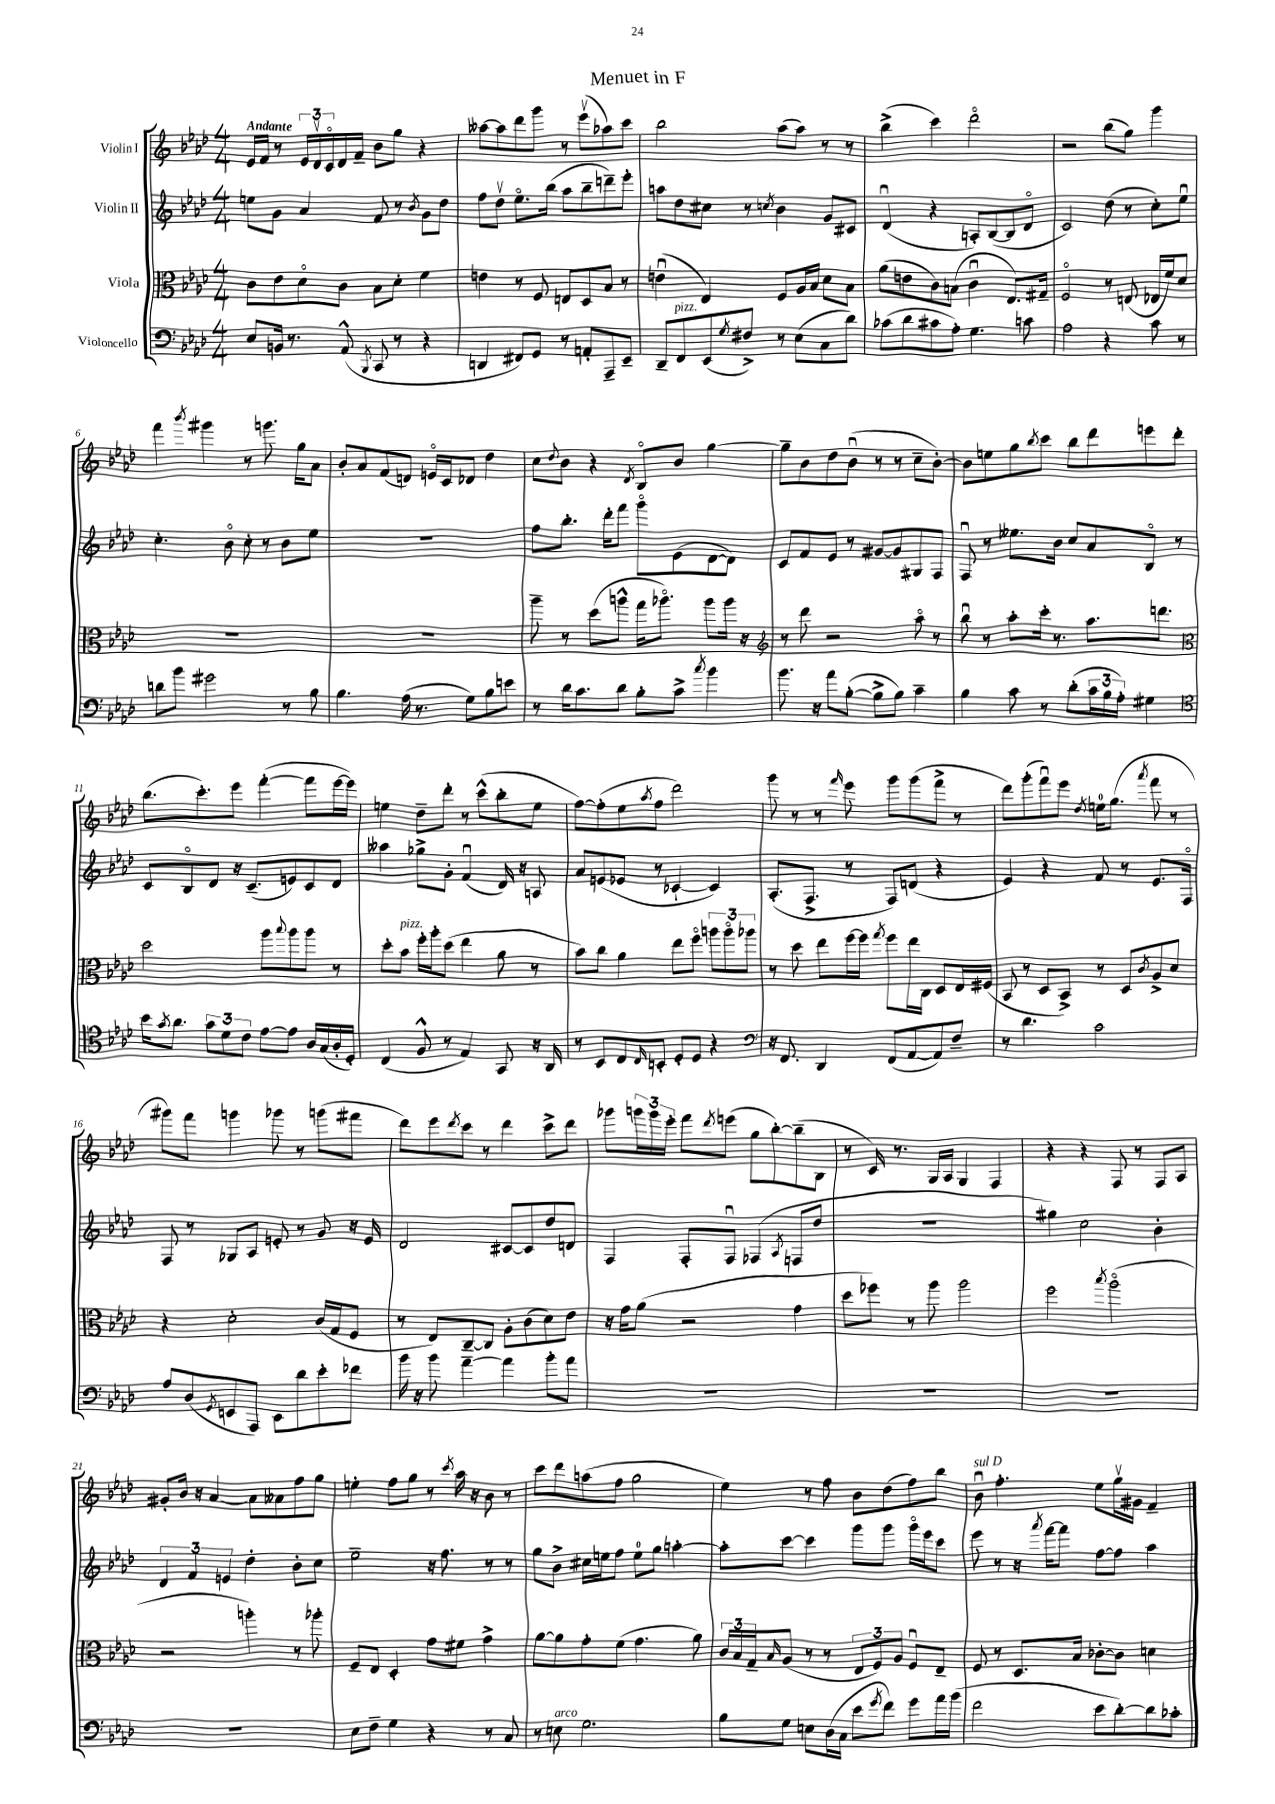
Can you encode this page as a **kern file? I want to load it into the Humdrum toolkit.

**kern	**kern	**kern	**kern
*staff4	*staff3	*staff2	*staff1
*clefF4	*clefC3	*clefG2	*clefG2
*k[b-e-a-d-]	*k[b-e-a-d-]	*k[b-e-a-d-]	*k[b-e-a-d-]
*M4/4	*M4/4	*M4/4	*M4/4
8E-	8c	8ee	16e-
.	.	.	16f
16BB	8e-	8g	8r
8.r	.	.	.
.	8d-o	4a-	24e-
.	.	.	24d-v
.	.	.	24co
(8AA-^^	8c	.	16d-
.	.	.	16f~
8qBBB-	.	.	.
8CC	8B-	8f	8b-
8r	8d-'	8r	8gg
.	.	8qb-	.
4r	4f	8g	4r
.	.	8dd-	.
=	=	=	=
4DD	4e	8ff	[8aa--
.	.	8dd-v	8aa--]
8FF#)	8r	8.ee-o	8ddd-
8GG	8F	.	8ggg
.	.	(16bb-	.
8r	8E	8aa-	8r
8AA'	8D-	8bb-~	(8eee-v
8AAA-~	8B-	8ddd~)	8aa-)
8EE-~	8r	8eee-'	8ccc
=	=	=	=
8DD-~	(4eu	8aa	2bb-
8FF	.	8dd-	.
(8EE-	4E-)	8cc#	.
8qG	.	.	.
8F#^)	.	8r	.
.	.	8qcc	.
8r	8F	4b-	(8aa-
(8E-	16A-	.	8aa-)
.	16B-	.	.
8C	8d-	8g	8r
8d-)	8B-	8c#	8r
=	=	=	=
(8c-	(8a-	(4d-u	(4bb-^
8d-	8e	.	.
8c#	8c)	4r	4ccc)
8A-')	(8B	.	.
4.G	4cu	8A')	2ddd-o
.	.	([8B-	.
.	8.E-)	8B-]	.
8c	.	8d-o	.
.	16G#~	.	.
=	=	=	=
2A-	2Fo	2c)	2r
4r	8r	(8dd-	(8bb-
.	(8E	8r	8gg)
8c	16E-	8cc')	4ggg
.	16f)	.	.
8r	8d-	8ee-u	.
=	=	=	=
8d	1r	4.cc'	4fff
8b-	.	.	.
.	.	.	8qbbb-
2g#	.	.	4ggg#
.	.	8b-o	.
.	.	8cc'	8r
.	.	8r	8.ggg
8r	.	8b-	.
.	.	.	16gg
8B-	.	8ee-	8a-
=	=	=	=
4.B-	1r	1r	8b-'
.	.	.	8a-
.	.	.	(8f
(16A-	.	.	8d)
8.r	.	.	.
.	.	.	16eo
.	.	.	16c
8G)	.	.	8d-
8B-	.	.	4dd-
8e	.	.	.
=	=	=	=
8r	8aa-~	8ff	8cc
.	.	.	8qqdd-
16d-	8r	8.bb-'	8b-
8.c	.	.	.
.	(8dd-	.	4r
.	.	16ddd-'	.
8d-	8aa^^	8fff	.
.	.	.	8qd-
8B-'	16gg	8gggo	8B-o
.	8.aa-o)	.	.
8c^	.	(8e-	8b-
8qcc	.	.	.
4b-	8aa-	[8d-	[4gg
.	16aa-	8d-])	.
.	16r	.	.
=	=	=	=
*	*clefG2	*	*
8.b-	8r	8c	8gg~]
.	8ddd-	8f	8b-
16r	.	.	.
8a-	2r	8e-	8dd-
([8B-'	.	8r	(8b-u
8B-^]	.	[8g#	8r
8B-)	.	8g#]	8r
4c~	8aa-o	8G#	8cc~
.	8r	8F	[8b-')
=	=	=	=
4B-	8bb-u	8Fu	8b-]
.	8r	8r	8ee
8c	8aa-'	8.ee--	8gg
.	.	.	8qbb-
8r	16ccc'	.	8ccc
.	8.r	16b-	.
(8d-'	.	8cc	8bb-
24c	8.aa-	8a-	8ddd-
24B-	.	.	.
24A-')	.	.	.
4G#	.	8B-o	8eee
.	8.ddd	.	.
.	.	8r	8ddd-'
=	=	=	=
*clefC4	*clefC3	*	*
16b-	2dd-	8c	(8.bb-
8qg	.	.	.
8.a-	.	.	.
.	.	8B-o	.
.	.	.	8.ccc')
12g	.	8d-	.
12d-	.	.	.
.	.	16r	8eee-
12c	.	.	.
.	.	(8.c~	.
[8e-	8aa-	.	([4fff'
.	8qqbb-	.	.
8e-]	8aa-	8e)	.
16A-	8aa-	8c	8fff]
(16G	.	.	.
16A-'	8r	8d-	[16eee-
16D-')	.	.	16eee-])
=	=	=	=
(4C	8dd-'	4aa--	4ee
.	8b-	.	.
8F^^	16ff'	8gg-^	8dd-~
.	16aa-'	.	.
8r	(8dd-	8g'	8ddd-'
4E-)	4ee-	(4fu	8r
.	.	.	(8ccc^^
8GG	8a-	16d-)	8bb-'
.	.	16r	.
16r	8r	8A	8ee
16AA-	.	.	.
=	=	=	=
8r	8b-)	8a-	[8ff)
8BB-	8cc	(8e	(8ff']
8C	4a-	8e-	8ee-
16qqC	.	.	8qaa-
8BB'	.	8r	8ff
8D-'	8ee-	[4c-`	2ddd-)
8D-	8ffo	.	.
4r	12aa	4c-])	.
.	12aao	.	.
.	12aa-	.	.
=	=	=	=
*clefF4	*	*	*
16r	8r	(8.A-'	8ggg
8.FF	.	.	.
.	8dd-	.	8r
.	.	8.F^	.
4DD-	8ee-	.	8r
.	.	.	16qqfff
.	[16ff	8r	8eee-
.	16ff]	.	.
.	8qgg	.	.
(8FF	8ff	8F)	8ggg
[8AA-	16ee-	(8d	(8ggg
.	16C	.	.
8AA-])	8D-	4r	8fff^
8F~	16E-	.	8r
.	(16F#	.	.
=	=	=	=
8r	8BB-	4e-)	8ddd-)
4.d-	8r	.	(8ggg'
.	8D-	4r	8fffu)
.	8BB-^)	.	8eee-
.	.	.	8qdd-
2c	8r	8f	16ee
.	.	.	(8.gg
.	8D-	8r	.
.	8qc	.	8qaaa-
.	8A-^	8.e-	8fff
.	8d-	.	8r
.	.	16Fo	.
=	=	=	=
8A-	4r	8F	8ggg#)
(8D-	.	8r	8fff
8qGG	.	.	.
8EE	2d-'	8G-	4ggg
8AAA-)	.	8A-	.
8EE	.	8e'	8ggg-
8d-	.	8r	8r
8e-'	(16c	8g	(8ggg
.	16G	.	.
8f-	8F	16r	8fff#
.	.	16e	.
=	=	=	=
16b-	8r	2d-	8ddd-)
16r	.	.	.
8b-	8E-)	.	8eee-
.	.	.	8qddd-
[4a-~	[8C~	.	8ccc
.	8C]	.	8r
4a-]	8A-'	[8c#	4ddd-
.	(8c	8c#]	.
8b-'	8d-)	8dd-	8ccc^
8a-	8e-	8d	8ddd-
=	=	=	=
1r	16r	4F	8ggg-
.	16g	.	.
.	(8a-	.	24ggg
.	.	.	24ggg
.	.	.	24eee-'
.	2r	8F'	8fff
.	.	.	8qddd-
.	.	8Fu	(8eee
.	.	(4F-	8gg
.	.	.	[8bb-')
.	.	8qA-	.
.	4g	8F	(8bb-~]
.	.	8dd-	8B-
=	=	=	=
1r	8dd-	1r	8r
.	8ff-)	.	16c)
.	.	.	8.r
.	8r	.	.
.	8aa-	.	16G
.	.	.	16A-
.	2aa-	.	4G
.	.	.	4F
=	=	=	=
1r	2ff	4gg#)	4r
.	.	2cc	4r
.	8qbb-	.	.
.	(2aa-o	.	8F
.	.	.	8r
.	.	4b-'	8F
.	.	.	8A-
=	=	=	=
1r	2r	6d-	8g#'
.	.	.	16b-
.	.	6f	.
.	.	.	16r
.	.	.	[4a-
.	.	6e	.
.	4aa')	4dd-'	8a-]
.	.	.	8a--
.	8r	8b-'	8ff
.	8aa-'	8cc	8gg
=	=	=	=
8E-	8F~	2ee-~	4ee'
8F~	8E-	.	.
4G	4D-'	.	8ff
.	.	.	8gg
4r	8g	16r	8r
.	.	8.ff	.
.	.	.	8qccc
.	8f#	.	16aa-
.	.	.	16r
8r	4g^	8r	8b-
8C	.	8r	8r
=	=	=	=
8r	[8a-	8gg	8ccc
8E	8a-]	8b-^	8ddd-
2.G	8g'	16cc#	(8aa
.	.	16ee	.
.	(8f	8ff	8ff
.	4.g	8ee	2gg
.	.	8gg	.
.	.	[4aa'	.
.	8a-)	.	.
=	=	=	=
8B-	24c	8aa']	4ee-)
.	24B-	.	.
.	24G~	.	.
.	16qqB-	.	.
8G	(8A-	[8ccc	.
8E	8r	4ccc]	8r
(16D-	8r	.	8ff
16C	.	.	.
8e-	12E-	8ggg	8b-
.	12F)	.	.
8qg	.	.	.
8f)	.	8ggg	(8dd-
.	12A-	.	.
8g	8Fu	16gggo	8ff)
.	.	16eee-	.
16a-	8E-~	8ccc	8bb-
(16b-	.	.	.
=	=	=	=
2f	8F	8eee-	8b-u
.	8r	8r	4.ff'
.	8.D-	16r	.
.	.	8qaaa-	.
.	.	[16fff	.
.	.	8fff]	.
.	16B-	.	.
8e-	[8c-'	[8ff	8ee-
[8d-')	8c-]	8ff]	16ggv
.	.	.	16g#
8d-]	4d	4aa-	4f~
8c-'	.	.	.
==	==	==	==
*-	*-	*-	*-
